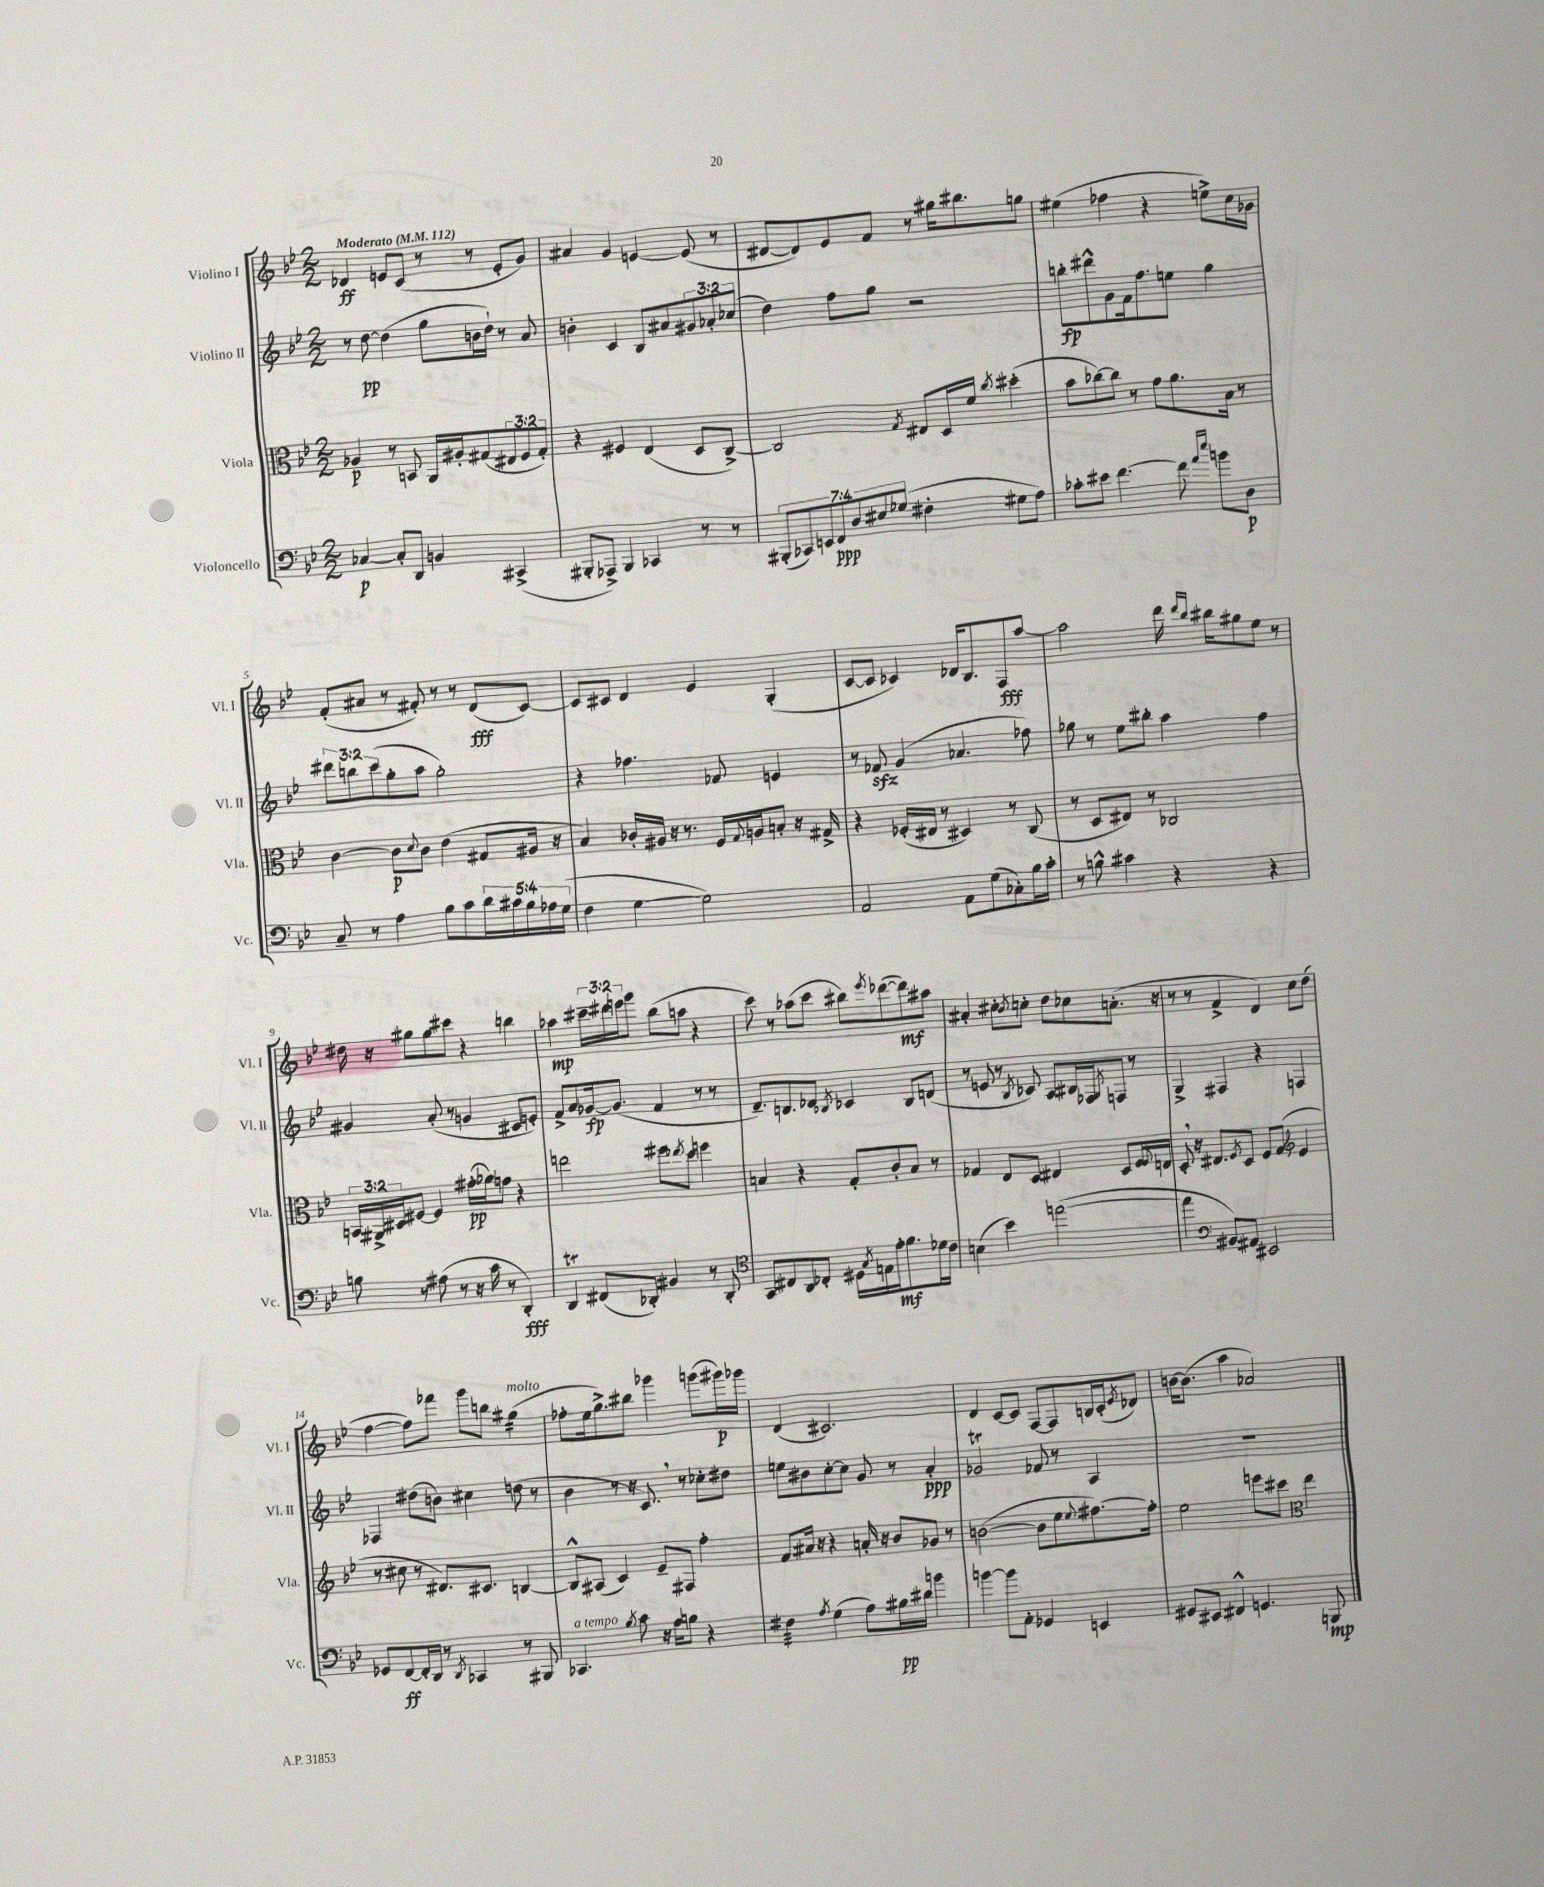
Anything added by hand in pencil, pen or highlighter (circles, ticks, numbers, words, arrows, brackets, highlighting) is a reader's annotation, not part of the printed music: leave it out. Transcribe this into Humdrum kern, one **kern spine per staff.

**kern	**kern	**kern	**kern
*staff4	*staff3	*staff2	*staff1
*clefF4	*clefC3	*clefG2	*clefG2
*k[b-e-]	*k[b-e-]	*k[b-e-]	*k[b-e-]
*M2/2	*M2/2	*M2/2	*M2/2
*MM112	*MM112	*MM112	*MM112
[4C-	4A-	8r	4d-
.	.	[8dd	.
8C-']	8r	(4dd]	8e
8DD	8BB	.	(8c
4BB	16AA	8gg	8r
.	16A#'	.	.
.	(8G#	16b	8r
.	.	16dd`)	.
(4CC#^	12E#	8r	8e'
.	12F	.	.
.	.	8a	8g)
.	12G#')	.	.
=	=	=	=
8BBB#'	4r	4b'	4a#
8AAA-^)	.	.	.
4BBB#	4F#	4c	4g
4CC-	(4E-	8B-	[4e
.	.	8a#	.
8r	8D	12g#	(8e]
.	.	12a-'	.
8r	[8C^)	.	8r
.	.	(12cc-	.
=	=	=	=
(14BBB#'	2C]	4dd)	[8d#
14CC-)	.	.	.
.	.	.	8d#])
14EE	.	.	.
14FF	.	.	.
.	.	8ff	8e-
14D	.	.	.
14E#	.	.	.
.	.	8gg	8f
(14G-	.	.	.
.	8qG	.	.
4F#'	8E#	2r	8r
.	16D	.	16gg#
.	16f	.	8.bb#
.	8qcc	.	.
8G#	(4dd#'	.	.
8A)	.	.	8gg
=	=	=	=
8c-'	8b-	8bb'	(4ee#
8e#	[8cc-)	8ddd#^^	.
[4.f	8cc-]	8g	4ff-
.	8r	16f	.
.	.	8.ff	.
.	8g	.	4r
8f]	8.a	8ee	.
16qqa	.	.	.
16qqee-	.	.	.
8b	.	4gg	8ee^)
.	16B-	.	.
8D	8r	.	16cc
.	.	.	16g-
=	=	=	=
8C~	[4c	12ddd#	(8f'
.	.	12bb	.
8r	.	.	8a#
.	.	(12ccc	.
4A	8c]	8gg'	8r
.	8qqd	.	.
.	8c	8aa	8f#')
8B-	(4e-	2gg')	8r
8c	.	.	8r
20d	8G#	.	(8d
20c#	.	.	.
20B-	.	.	.
.	16A#	.	[8c)
20A-	.	.	.
.	16r	.	.
(20G	.	.	.
=	=	=	=
4F	4B-)	4r	8c]
.	.	.	8c#
[4G	16c-'	4.ff-	4d
.	16A#	.	.
.	16r	.	.
.	8.r	.	.
2G])	.	.	4e-
.	16F	8f-	.
.	8qqG	.	.
.	16A	.	.
.	8B'	4e	(4G'
.	16r	.	.
.	16G#^	.	.
=	=	=	=
2AA	4r	8r	[8c
.	.	8f-	8c]
.	(16F-'	(4g	4c-)
.	16E#	.	.
.	8r	.	.
8AA	4D#)	4.a-	16d-
.	.	.	8.B-
(8G	.	.	.
8C-')	8r	.	8F
16B-	(8C	8ff-)	[8aa
16c'	.	.	.
=	=	=	=
8r	8r	8gg-	2aa]
8B^^	8D	8r	.
4c#	8E#)	8ee-	.
.	8r	8bb#'	.
4r	2C-	4aa	16ddd
.	.	.	16qqddd
.	.	.	16qqbb-
.	.	.	16bb#
.	.	.	8gg#
4r	.	4ff	8ee-
.	.	.	8r
=	=	=	=
8B	24BB	4g#	16dd#
.	24AA#^	.	.
.	.	.	16r
.	24D#	.	.
8r	[8F#	.	8gg#
(8A#	4F#]	(8a'	8gg#
8r	.	8r	8ccc#
16r	(16g#'	4g	4r
16c	16a-)	.	.
8r	8g	.	.
4DD')	4r	8c#	4bb
.	.	8e')	.
=	=	=	=
4DD	2ee	8f^	4aa-
.	.	8a	.
(8FF#	.	[16g-	24ccc#~
.	.	.	24ddd#
.	.	(8.g-]	.
.	.	.	24eee
8DD-')	.	.	8ggg
4BB#	8ff#	4f	(8bb-
.	8qee-	.	.
.	8dd	.	8aa
8r	4ff	8r	4r
8DD-'	.	8r	.
=	=	=	=
*clefC4	*	*	*
8GG	4B	8.d~)	8ccc)
8C#	.	.	8r
.	.	8.B	.
8AA	4r	.	(8aa-
8C-'	.	8d-	8ccc
.	.	8qB-	.
16D#	8G'	4c-	8bb#)
8qG	.	.	.
16E	.	.	.
.	.	.	8qeee-
16e-'	8c'	.	([8ddd-
8.f	.	.	.
.	8B	8B-	8ddd-])
16d-	8r	(8d	8aa#
16c	.	.	.
=	=	=	=
(4B	4G-	8r	4a#'
.	.	8e	.
4b-)	8E-	8r	8cc#'
.	.	8qB-	8qb-
.	8D	8c-)	8cc'
([2ee	4E#	8A	8dd
.	.	16B#	8cc-
.	.	16F-	.
.	.	8qG	.
.	8D	8F	(8.a'
.	16F	8r	.
.	8qqF	.	.
.	16E	.	16r
=	=	=	=
4ee]	8D'	4G^	8r
.	16r	.	8r
.	8.E#	.	.
*clefF4	*	*	*
8BB#)	.	4F#	4f^
.	8qF	.	.
8AA#	8D	.	.
2EE#	8F	4r	4d)
.	(8G	.	.
*	*clefG2	*	*
.	4e-	4F	8cc
.	.	.	(8dd
=	=	=	=
8GG-	8r	4F-	[4ff
[8FF	8cc#	.	.
16FF']	8r	(8dd#	8ff])
16DD	.	.	.
8r	8.d#)	8b)	8fff-
8qDD	.	.	.
4CC-	.	4cc#	8ggg
.	8.c#	.	.
.	.	.	8bb
8r	[4B	(8dd	(4gg#
8BBB#	.	8r	.
=	=	=	=
4.CC-	8B^^]	4b-	8ff-'
.	(8A#	.	16ee-
.	.	.	8.gg^)
.	4c)	8r	.
8qB-	.	.	.
8c	.	16r	8bb#
.	.	8.c)	.
16r	8e-~	.	4ggg-
16A	.	.	.
8B	8F#	8r	.
4r	4ff'	8cc-'	(8ggg
.	.	8dd#	16ggg#)
.	.	.	16ggg-
=	=	=	=
4F#	8f	8ee	(4d
.	16a#	8b#	.
.	16r	.	.
8qA	.	.	.
(4G	4r	[8cc'	2.c#)
.	.	8cc]	.
8A)	16a'	8g	.
.	16r	.	.
16B#	8b-	8r	.
16d#	.	.	.
4b	8g-	4a'	.
.	8r	.	.
=	=	=	=
[4b	([2b	2g-	4d
8b]	.	.	[8c
8AA'	.	.	8c]
4GG-	8b]	8f-	[8F
.	8ee-	8r	8F]
.	8qqee-	.	.
4EE	[8.ff#)	4A	16B
.	.	.	(16c'
.	.	.	8qe-
.	.	.	8d-)
.	16ff#']	.	.
=	=	=	=
8GG#	2ee-	1r	[16b
.	.	.	(8.b]
8EE#	.	.	.
4FF#^^	.	.	4aa
4.GG	8eee	.	2a-)
.	8ccc#	.	.
*	*clefC3	*	*
.	4ee-	.	.
8BBB	.	.	.
==	==	==	==
*-	*-	*-	*-
